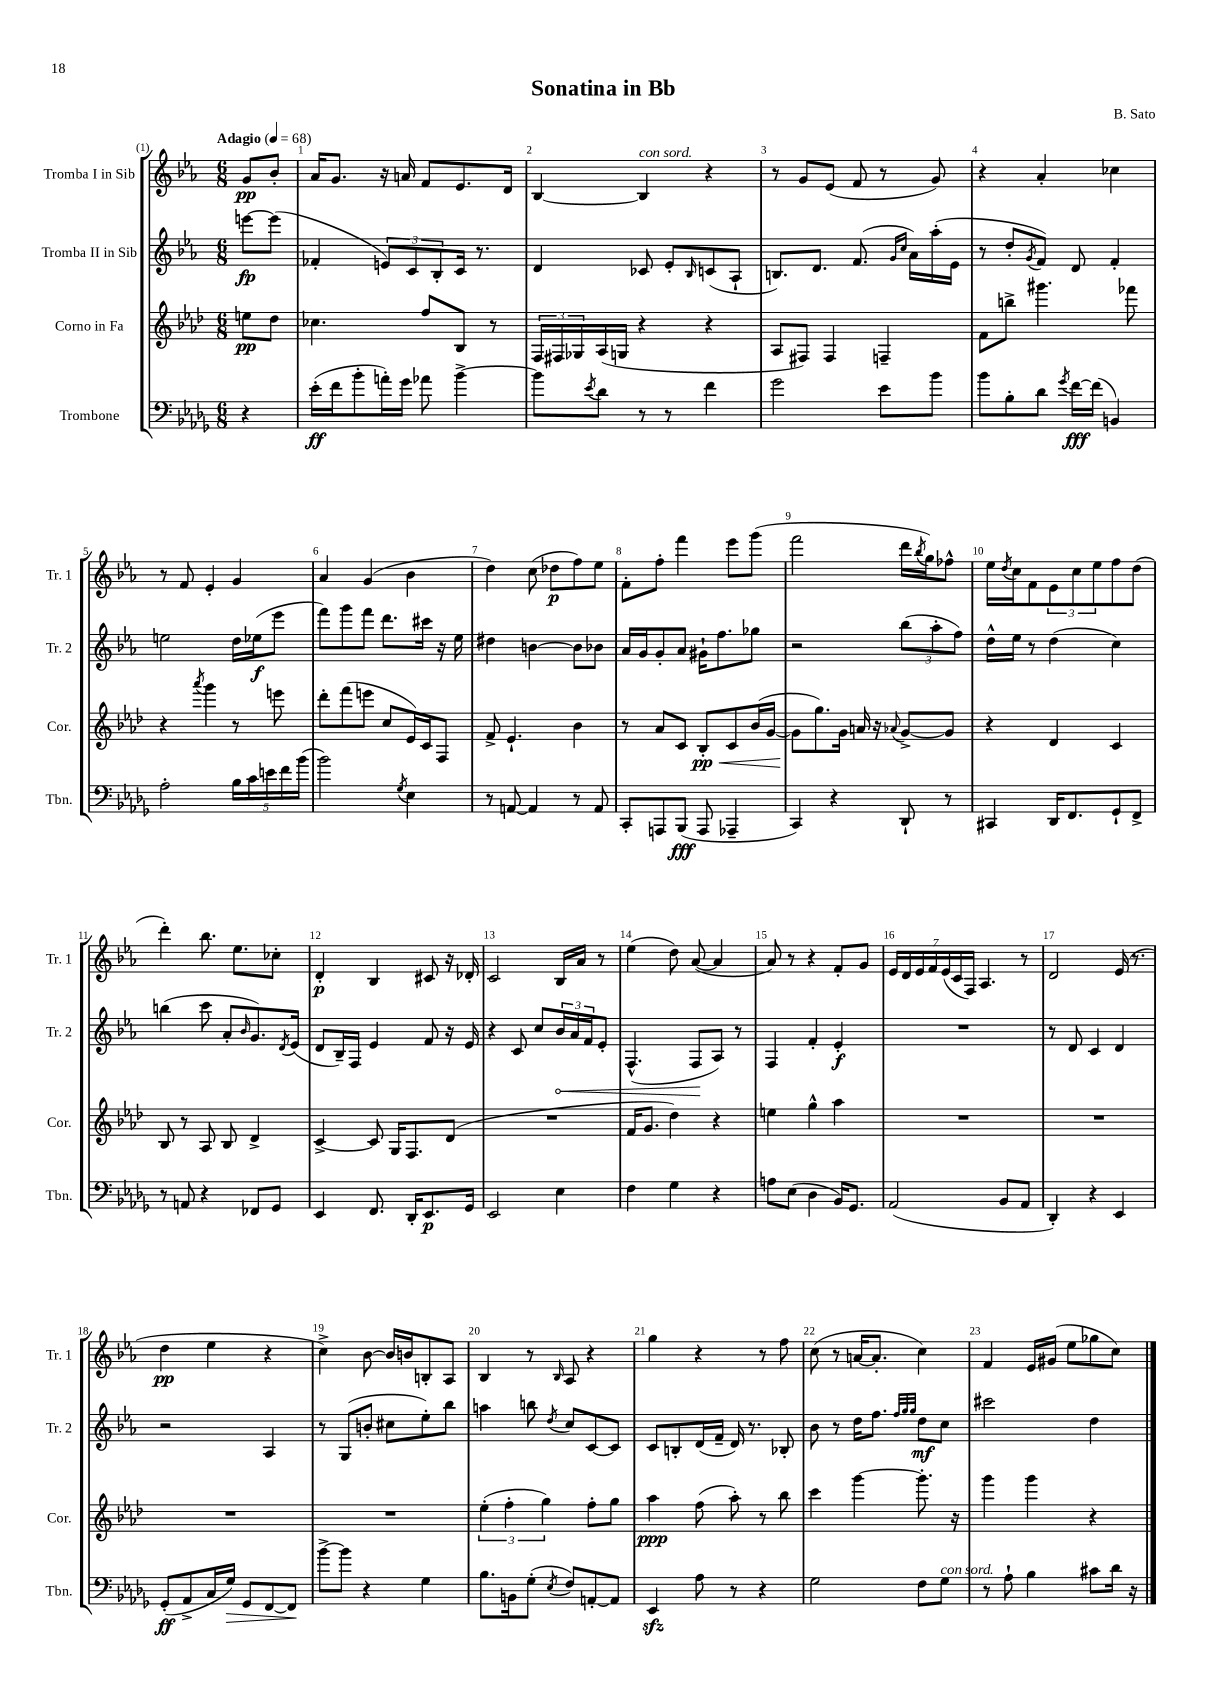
\header { title = "Sonatina in Bb" composer = "B. Sato" }
<<
\new StaffGroup <<
\new Staff = "s0" \with { instrumentName = "Tromba I in Sib" shortInstrumentName = "Tr. 1" } {
    \clef treble \key ees \major \numericTimeSignature \time 6/8 \partial 4 \tempo "Adagio" 4 = 68
    g'8\pp bes'8-. |
    aes'16 g'8. r16 a'16 f'8 ees'8. d'16 |
    bes4~ bes4^\markup { \italic "con sord." } r4 |
    r8 g'8 ees'8( f'8 r8 g'8) |
    r4 aes'4-. ces''4 |
    r8 f'8 ees'4-. g'4 |
    aes'4 g'4( bes'4 |
    d''4) c''8( des''8\p f''8) ees''8 |
    f'8-. f''8-. f'''4 ees'''8 g'''8( |
    f'''2 d'''16 \acciaccatura { bes''8 } g''16) fes''8-^ |
    ees''16 \acciaccatura { d''8 } c''16 f'8 \tuplet 3/2 { ees'8 c''8 ees''8 } f''8 d''8( |
    d'''4-.) bes''8. ees''8. ces''8-. |
    d'4-.\p bes4 cis'8 r16 des'16-. |
    c'2 bes16 aes'16 r8 |
    ees''4( d''8) aes'8~( aes'4 |
    aes'8) r8 r4 f'8-. g'8 |
    \tuplet 7/4 { ees'16 d'16 ees'16 f'16 ees'16( c'16 f16) } aes4. r8 |
    d'2 ees'16( r8. |
    d''4\pp ees''4 r4 |
    c''4->) bes'8~ bes'16 b'16 b8-. aes8 |
    bes4 r8 \grace { bes16 } aes8 r4 |
    g''4 r4 r8 f''8 |
    c''8( r8 a'16~ a'8.-. c''4) |
    f'4 ees'16 gis'16( ees''8 ges''8 c''8) \bar "|." |
}
\new Staff = "s1" \with { instrumentName = "Tromba II in Sib" shortInstrumentName = "Tr. 2" } {
    \clef treble \key ees \major \numericTimeSignature \time 6/8 \partial 4
    e'''8~\fp e'''8( |
    fes'4-. \tuplet 3/2 { e'8) c'8 bes8-. } c'16 r8. |
    d'4 ces'8 ees'8-. \grace { bes16 } c'8( aes8-! |
    b8.) d'8. f'8.( \grace { g'16 c''16 } aes'16) aes''16-.( ees'16 |
    r8 d''8-. \acciaccatura { g'8 } f'8) d'8 f'4-. |
    e''2 d''16 ees''16\f( ees'''8 |
    f'''8) g'''8 f'''8 d'''8. cis'''16 r16 ees''16 |
    dis''4 b'4~ b'8 bes'8 |
    aes'16 g'16 g'8-. aes'8 gis'16-! f''8. ges''8 |
    r2 \tuplet 3/2 { bes''8( aes''8-. f''8) } |
    d''16-^ ees''16 r8 d''4( c''4) |
    b''4( c'''8 aes'8-. \grace { bes'16 } g'8.) \acciaccatura { d'8 } ees'16( |
    d'8 bes16--) f16 ees'4 f'8 r16 ees'16 |
    r4 c'8 c''8 \tuplet 3/2 { \once \override Hairpin.circled-tip = ##t bes'16\< aes'16 f'16 } ees'8-. |
    f4.-^( f8\! aes8) r8 |
    f4 f'4-. ees'4-.\f |
    R2. |
    r8 d'8 c'4 d'4 |
    r2 aes4 |
    r8 g8( b'8-. cis''8 ees''8-.) bes''8 |
    a''4 b''8 \acciaccatura { d''8 } c''8 c'8~ c'8 |
    c'8 b8-. d'16( f'16-- d'16) r8. bes8-. |
    bes'8 r8 d''16 f''8. \grace { f''32 g''32 g''32 } d''8\mf c''8 |
    cis'''2 d''4 \bar "|." |
}
\new Staff = "s2" \with { instrumentName = "Corno in Fa" shortInstrumentName = "Cor." } {
    \clef treble \key aes \major \numericTimeSignature \time 6/8 \partial 4
    e''8\pp des''8 |
    ces''4. f''8 bes8 r8 |
    \tuplet 3/2 { f16 fis16 ges16 } aes16( g16 r4 r4 |
    aes8 fis8) fis4 f4-- |
    f'8 b''8-> gis'''4. fes'''8 |
    r4 \acciaccatura { aes'''8 } g'''4 r8 e'''8 |
    des'''8-. f'''8( e'''8 c''8 ees'16) c'16 f8 |
    f'8-> ees'4.-! bes'4 |
    r8 aes'8 c'8 bes8-.\pp\< c'8 bes'16( g'16~ |
    g'8\! g''8.) g'16 a'16 r16 \appoggiatura { aes'8 } g'8~-> g'8 |
    r4 des'4 c'4 |
    bes8 r8 aes8 bes8 des'4-> |
    c'4~-> c'8 g16 f8. des'8( |
    R2. |
    f'16 g'8. des''4) r4 |
    e''4 g''4-^ aes''4 |
    R2. |
    R2. |
    R2. |
    R2. |
    \tuplet 3/2 { ees''4-.( f''4-. g''4) } f''8-. g''8 |
    aes''4\ppp f''8( aes''8-.) r8 bes''8 |
    c'''4 g'''4~ g'''8.-. r16 |
    g'''4 g'''4 r4 \bar "|." |
}
\new Staff = "s3" \with { instrumentName = "Trombone" shortInstrumentName = "Tbn." } {
    \clef bass \key des \major \numericTimeSignature \time 6/8 \partial 4
    r4 |
    ees'16-.\ff( f'16 bes'8-. a'16-.) ges'16 aes'8 bes'4~-> |
    bes'8 \acciaccatura { ees'8 } des'8 r8 r8 f'4 |
    ges'2 ees'8 bes'8 |
    bes'8 bes8-. des'8 \acciaccatura { ges'8 } f'16~\fff f'16( b,4) |
    aes2-. \tuplet 5/4 { bes16 c'16 e'16 f'16 bes'16( } |
    bes'2) \acciaccatura { ges8 } ees4 |
    r8 a,8~ a,4 r8 a,8 |
    c,8-. a,,8 bes,,8\fff( a,,8 aes,,4-- |
    c,4) r4 des,8-! r8 |
    cis,4 des,16 f,8. ges,8-! f,8-> |
    r8 a,8 r4 fes,8 ges,8 |
    ees,4 f,8. des,16-. ees,8.\p ges,16 |
    ees,2 ees4 |
    f4 ges4 r4 |
    a8 ees8( des4 bes,16) ges,8. |
    aes,2( bes,8 aes,8 |
    des,4-.) r4 ees,4 |
    ges,8-.\ff( aes,8-> c16 ges16\>) ges,8 f,8~ f,8\! |
    bes'8~-> bes'8 r4 ges4 |
    bes8. b,16 ges8-.( \acciaccatura { ees8 } f8) a,8~-. a,8 |
    ees,4\sfz aes8 r8 r4 |
    ges2 f8 ges8^\markup { \italic "con sord." } |
    r8 aes8-! bes4 cis'8 des'16 r16 \bar "|." |
}
>>
>>
\layout { \context { \Score \override BarNumber.break-visibility = ##(#f #t #t) barNumberVisibility = #all-bar-numbers-visible } }
